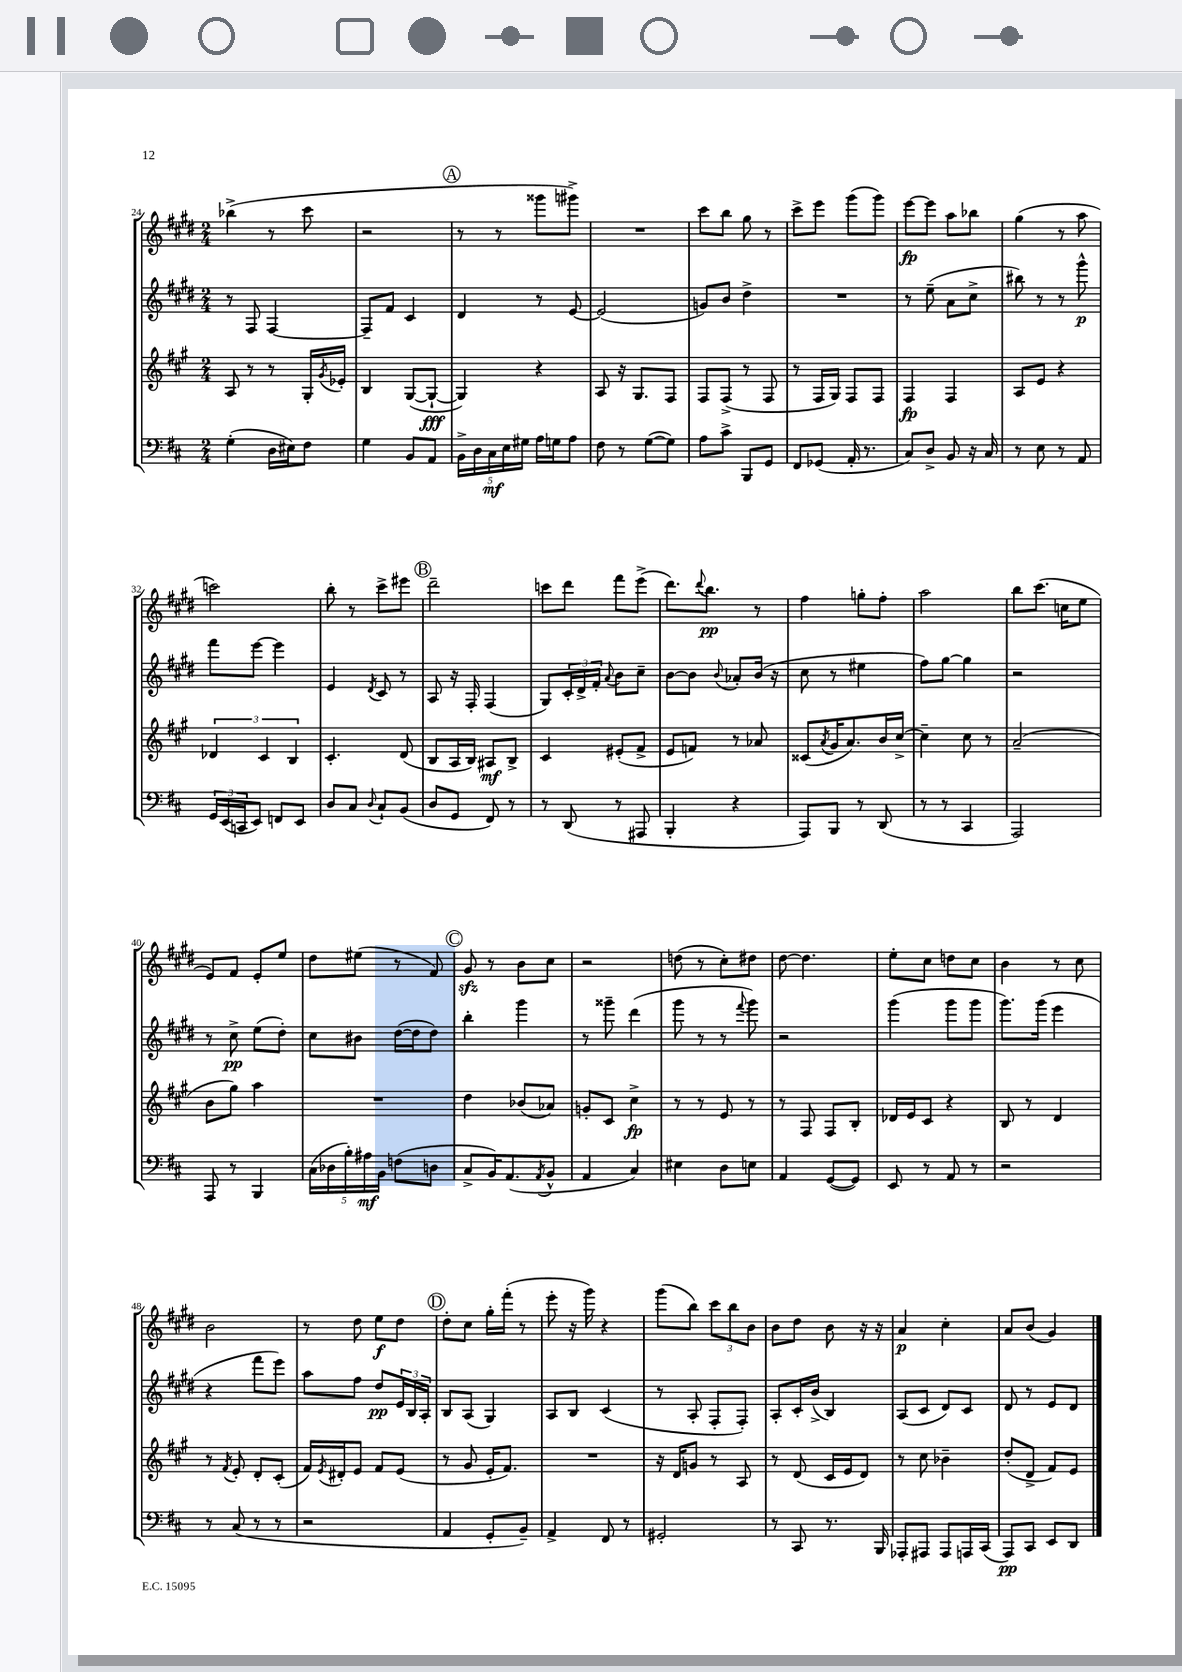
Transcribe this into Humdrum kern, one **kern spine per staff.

**kern	**dynam	**kern	**dynam	**kern	**dynam	**kern	**dynam
*part4	*part4	*part3	*part3	*part2	*part2	*part1	*part1
*staff4	*staff4	*staff3	*staff3	*staff2	*staff2	*staff1	*staff1
*clefF4	*	*clefG2	*	*clefG2	*	*clefG2	*
*k[f#c#]	*	*k[f#c#g#]	*	*k[f#c#g#d#]	*	*k[f#c#g#d#]	*
*M2/4	*	*M2/4	*	*M2/4	*	*M2/4	*
=24	=24	=24	=24	=24	=24	=24	=24
(4G'\	.	8A/	.	8r	.	(4bb-X^\	.
.	.	8r	.	8F#/	.	.	.
16D\LL	.	8r	.	[4F#/	.	8r	.
16E#X\J)	.	.	.	.	.	.	.
8F#\J	.	16G#'/LL	.	.	.	8ccc#\	.
.	.	8qg#/	.	.	.	.	.
.	.	16e-X'/JJ	.	.	.	.	.
=25	=25	=25	=25	=25	=25	=25	=25
4G\	.	4B/	.	8F#~/L]	.	2r	.
.	.	.	.	8f#/J	.	.	.
8BB/L	.	([8G#/L	.	4c#/	.	.	.
8AA/J	.	8G#`/J_	fff	.	.	.	.
!!LO:REH:place=s1:t=A
=26	=26	=26	=26	=26	=26	=26	=26
20BB^\LL	.	4G#/])	.	4d#/	.	8r	.
20D\	.	.	.	.	.	.	.
20C#\	mf	.	.	.	.	.	.
.	.	.	.	.	.	8r	.
20E\	.	.	.	.	.	.	.
20G#X\JJ	.	.	.	.	.	.	.
16A\LL	.	4r	.	8r	.	8ggg##X\L	.
16Gn\J	.	.	.	.	.	.	.
8A\J	.	.	.	[8e/	.	8ggg#X^\J)	.
=27	=27	=27	=27	=27	=27	=27	=27
8F#\	.	8A/	.	(2e/]	.	2r	.
8r	.	16r	.	.	.	.	.
.	.	8.G#/L	.	.	.	.	.
([8G\L	.	.	.	.	.	.	.
8G\J])	.	8F#/J	.	.	.	.	.
=28	=28	=28	=28	=28	=28	=28	=28
8A\L	.	8F#/L	.	8gn/L)	.	8ccc#\L	.
8c#^\J	.	(8F#^/J	.	8b/J	.	8bb\J	.
8BBB/L	.	8r	.	4dd#^\	.	8gg#\	.
8GG/J	.	8F#/	.	.	.	8r	.
=29	=29	=29	=29	=29	=29	=29	=29
8FF#/L	.	8r	.	2r	.	8ccc#^\L	.
(8GG-X/J	.	16F#/LL	.	.	.	8eee\J	.
.	.	16G#/JJ)	.	.	.	.	.
16AA'/	.	8F#/L	.	.	.	(8ggg#\L	.
8.r	.	.	.	.	.	.	.
.	.	8F#/J	.	.	.	8ggg#\J)	.
=30	=30	=30	=30	=30	=30	=30	=30
8C#/L)	.	4F#/	fp	8r	.	[8eee\L	fp
8D^/J	.	.	.	(8ee~\	.	8eee\J]	.
8BB/	.	4F#/	.	8a\L	.	8aa\L	.
16r	.	.	.	8cc#^\J	.	8bb-X\J	.
16C#/	.	.	.	.	.	.	.
=31	=31	=31	=31	=31	=31	=31	=31
8r	.	8A/L	.	8bb#X\)	.	(4gg#\	.
8E\	.	8e/J	.	8r	.	.	.
8r	.	4r	.	8r	.	8r	.
8AA/	.	.	.	8ggg#^^\	p	8aa\	.
!!LO:LB:g=z
=32	=32	=32	=32	=32	=32	=32	=32
24GG/LL	.	6d-X/	.	8fff#\L	.	2cccn\)	.
(24EE/	.	.	.	.	.	.	.
24CCn/J	.	.	.	.	.	.	.
8EE/J)	.	.	.	[8eee\J	.	.	.
.	.	6c#/	.	.	.	.	.
8FFn/L	.	.	.	4eee\]	.	.	.
.	.	6B/	.	.	.	.	.
8EE/J	.	.	.	.	.	.	.
=33	=33	=33	=33	=33	=33	=33	=33
8D/L	.	4.c#'/	.	4e/	.	8bb'\	.
8C#/J	.	.	.	.	.	8r	.
8qqD/	.	.	.	8qd#/	.	.	.
8C#`/L	.	.	.	8c#/	.	8ccc#^\L	.
(8BB/J	.	(8d/	.	8r	.	8eee#X\J	.
!!LO:REH:place=s1:t=B
=34	=34	=34	=34	=34	=34	=34	=34
8D/L	.	8B/L	.	8A/	.	2ddd#~\	.
8GG/J	.	16A/L	.	16r	.	.	.
.	.	16B/JJ)	.	16F#'/	.	.	.
8FF#/)	.	8A#X/L	mf	(4F#/	.	.	.
8r	.	8B^/J	.	.	.	.	.
=35	=35	=35	=35	=35	=35	=35	=35
8r	.	4c#/	.	8G#/L)	.	8cccn\L	.
(8DD/	.	.	.	24c#'/L	.	8ddd#\J	.
.	.	.	.	24d#^/	.	.	.
.	.	.	.	24f#'/JJ	.	.	.
.	.	.	.	8qqa/	.	.	.
8r	.	(8e#X'/L	.	8b\L	.	8fff#\L	.
8AAA#X/	.	8f#^/J	.	8cc#~\J	.	(8eee^\J	.
=36	=36	=36	=36	=36	=36	=36	=36
4BBB'/	.	8e/L	.	[8b\L	.	8.ddd#\L)	.
.	.	8fn/J)	.	8b\J]	.	.	.
.	.	.	.	.	.	8qqddd#/	.
.	.	.	.	.	.	8.bb\J	pp
.	.	.	.	8qqb/	.	.	.
4r	.	8r	.	8a-X'/L	.	.	.
.	.	8a-X/	.	(16b/Jk	.	8r	.
.	.	.	.	16r	.	.	.
=37	=37	=37	=37	=37	=37	=37	=37
8AAA/L)	.	(8c##X/L	.	8cc#\	.	4ff#\	.
.	.	8qa/	.	.	.	.	.
8BBB/J	.	16g#/K	.	8r	.	.	.
.	.	8.a/)	.	.	.	.	.
8r	.	.	.	4ee#X\	.	8ggn'\L	.
(8DD/	.	16b/L	.	.	.	8ff#'\J	.
.	.	[16cc#^/JJ	.	.	.	.	.
=38	=38	=38	=38	=38	=38	=38	=38
8r	.	4cc#~\]	.	8ff#\L)	.	2aa\	.
8r	.	.	.	[8gg#\J	.	.	.
4CC#/	.	8cc#\	.	4gg#\]	.	.	.
.	.	8r	.	.	.	.	.
=39	=39	=39	=39	=39	=39	=39	=39
2AAA/)	.	(2a~/	.	2r	.	8bb\L	.
.	.	.	.	.	.	(8.ccc#\J	.
.	.	.	.	.	.	16ccn\KL	.
.	.	.	.	.	.	8ee\J	.
!!LO:LB:g=z
=40	=40	=40	=40	=40	=40	=40	=40
8AAA/	.	8b\L	.	8r	.	8e/L)	.
8r	.	8gg#\J)	.	8cc#^\	pp	8f#/J	.
4BBB/	.	4aa\	.	(8ee\L	.	8e'/L	.
.	.	.	.	8dd#'\J)	.	8ee/J	.
=41	=41	=41	=41	=41	=41	=41	=41
(20C#\LL	.	2r	.	8cc#\L	.	8dd#\L	.
20D-X\	.	.	.	.	.	.	.
20B'\)	.	.	.	.	.	.	.
.	.	.	.	8b#X\J	.	(8ee#X\J	.
20A#X\	mf	.	.	.	.	.	.
20BB\JJ	.	.	.	.	.	.	.
(8Fn\L	.	.	.	([16dd#\LL	.	8r	.
.	.	.	.	16dd#\J]	.	.	.
8Dn\J	.	.	.	8dd#\J)	.	8f#/)	.
!!LO:REH:place=s1:t=C
=42	=42	=42	=42	=42	=42	=42	=42
8C#^/L	.	4dd\	.	4bb'\	.	8g#zz/	.
16BB/K)	.	.	.	.	.	8r	.
(8.AA/	.	.	.	.	.	.	.
.	.	(8b-X/L	.	4ggg#\	.	8b\L	.
8qAA/	.	.	.	.	.	.	.
8BB^^/J	.	8a-X/J)	.	.	.	8cc#\J	.
=43	=43	=43	=43	=43	=43	=43	=43
4AA/	.	8gn'/L	.	8r	.	2r	.
.	.	8c#/J	.	8ggg##X~\	.	.	.
4C#/)	.	4cc#^\	fp	(4ddd#\	.	.	.
=44	=44	=44	=44	=44	=44	=44	=44
4E#X\	.	8r	.	8ggg#\	.	(8ddn\	.
.	.	8r	.	8r	.	8r	.
8D\L	.	8e/	.	8r	.	8cc#'\L)	.
.	.	.	.	8qqfff#/	.	.	.
8En\J	.	8r	.	8ggg#\)	.	8dd#X\J	.
=45	=45	=45	=45	=45	=45	=45	=45
4AA/	.	8r	.	2r	.	[8dd#\	.
.	.	8F#/	.	.	.	4.dd#\]	.
([8GG/L	.	8F#/L	.	.	.	.	.
8GG/J])	.	8B'/J	.	.	.	.	.
=46	=46	=46	=46	=46	=46	=46	=46
8EE/	.	16d-X/LL	.	(4ggg#\	.	8ee'\L	.
.	.	16e/J	.	.	.	.	.
8r	.	8c#/J	.	.	.	8cc#\J	.
8AA/	.	4r	.	8ggg#\L	.	8ddn\L	.
8r	.	.	.	8ggg#\J	.	8cc#\J	.
=47	=47	=47	=47	=47	=47	=47	=47
2r	.	8B/	.	8.ggg#\L)	.	4b\	.
.	.	8r	.	.	.	.	.
.	.	.	.	(16ggg#\Jk	.	.	.
.	.	4d/	.	4eee\	.	8r	.
.	.	.	.	.	.	8cc#\	.
!!LO:LB:g=z
=48	=48	=48	=48	=48	=48	=48	=48
8r	.	8r	.	4r	.	2b\	.
.	.	8qf#/	.	.	.	.	.
(8C#/	.	8e'/	.	.	.	.	.
8r	.	8d'/L	.	8fff#\L	.	.	.
8r	.	(8c#'/J	.	8eee\J)	.	.	.
=49	=49	=49	=49	=49	=49	=49	=49
2r	.	16f#/LL)	.	8aa\L	.	8r	.
.	.	8qe/	.	.	.	.	.
.	.	16d#X'/J	.	.	.	.	.
.	.	8e/J	.	8ff#\J	.	8dd#\	.
.	.	8f#/L	.	8dd#/L	pp	8ee\L	f
.	.	(8e/J	.	24e/L	.	8dd#\J	.
.	.	.	.	24B/	.	.	.
.	.	.	.	24A'/JJ	.	.	.
!!LO:REH:place=s1:t=D
=50	=50	=50	=50	=50	=50	=50	=50
4AA/	.	8r	.	8B/L	.	8dd#'\L	.
.	.	8g#/	.	(8A/J	.	8cc#\J	.
8GG'/L	.	16e'/KL	.	4G#/)	.	16gg#'\LL	.
.	.	8.f#/J)	.	.	.	(16fff#'\JJ	.
8BB~/J)	.	.	.	.	.	8r	.
=51	=51	=51	=51	=51	=51	=51	=51
4AA^/	.	2r	.	8A/L	.	8eee'\	.
.	.	.	.	8B/J	.	16r	.
.	.	.	.	.	.	16ggg#\)	.
8FF#/	.	.	.	(4c#/	.	4r	.
8r	.	.	.	.	.	.	.
=52	=52	=52	=52	=52	=52	=52	=52
2GG#X'/	.	16r	.	8r	.	(8ggg#\L	.
.	.	16d/KL	.	.	.	.	.
.	.	8gn/J	.	8A'/	.	8bb\J)	.
.	.	8r	.	8F#'/L	.	12ccc#\L	.
.	.	.	.	.	.	12bb\	.
.	.	8A/	.	8F#'/J)	.	.	.
.	.	.	.	.	.	12b\J	.
=53	=53	=53	=53	=53	=53	=53	=53
8r	.	8r	.	8A'/L	.	8b\L	.
8CC#/	.	(8d/	.	16c#'/L	.	8dd#\J	.
.	.	.	.	(16b^/JJ	.	.	.
8.r	.	16c#/LL	.	4B/)	.	8b\	.
.	.	16e/J	.	.	.	.	.
.	.	8d/J)	.	.	.	16r	.
16BBB/	.	.	.	.	.	16r	.
=54	=54	=54	=54	=54	=54	=54	=54
8AAA-X'/L	.	8r	.	(8A/L	.	4a/	p
8AAA#X/J	.	8cc#\	.	8c#/J	.	.	.
8AAA#/L	.	4b-X~\	.	8d#/L)	.	4cc#'\	.
16AAAn/L	.	.	.	8c#/J	.	.	.
(16CC#/JJ	.	.	.	.	.	.	.
=55	=55	=55	=55	=55	=55	=55	=55
8AAA/L)	pp	(8dd'/L	.	8d#/	.	8a/L	.
8CC#/J	.	8d^/J	.	8r	.	(8b/J	.
8EE/L	.	8f#/L)	.	8e/L	.	4g#/)	.
8DD/J	.	8e/J	.	8d#/J	.	.	.
==	==	==	==	==	==	==	==
*-	*-	*-	*-	*-	*-	*-	*-
